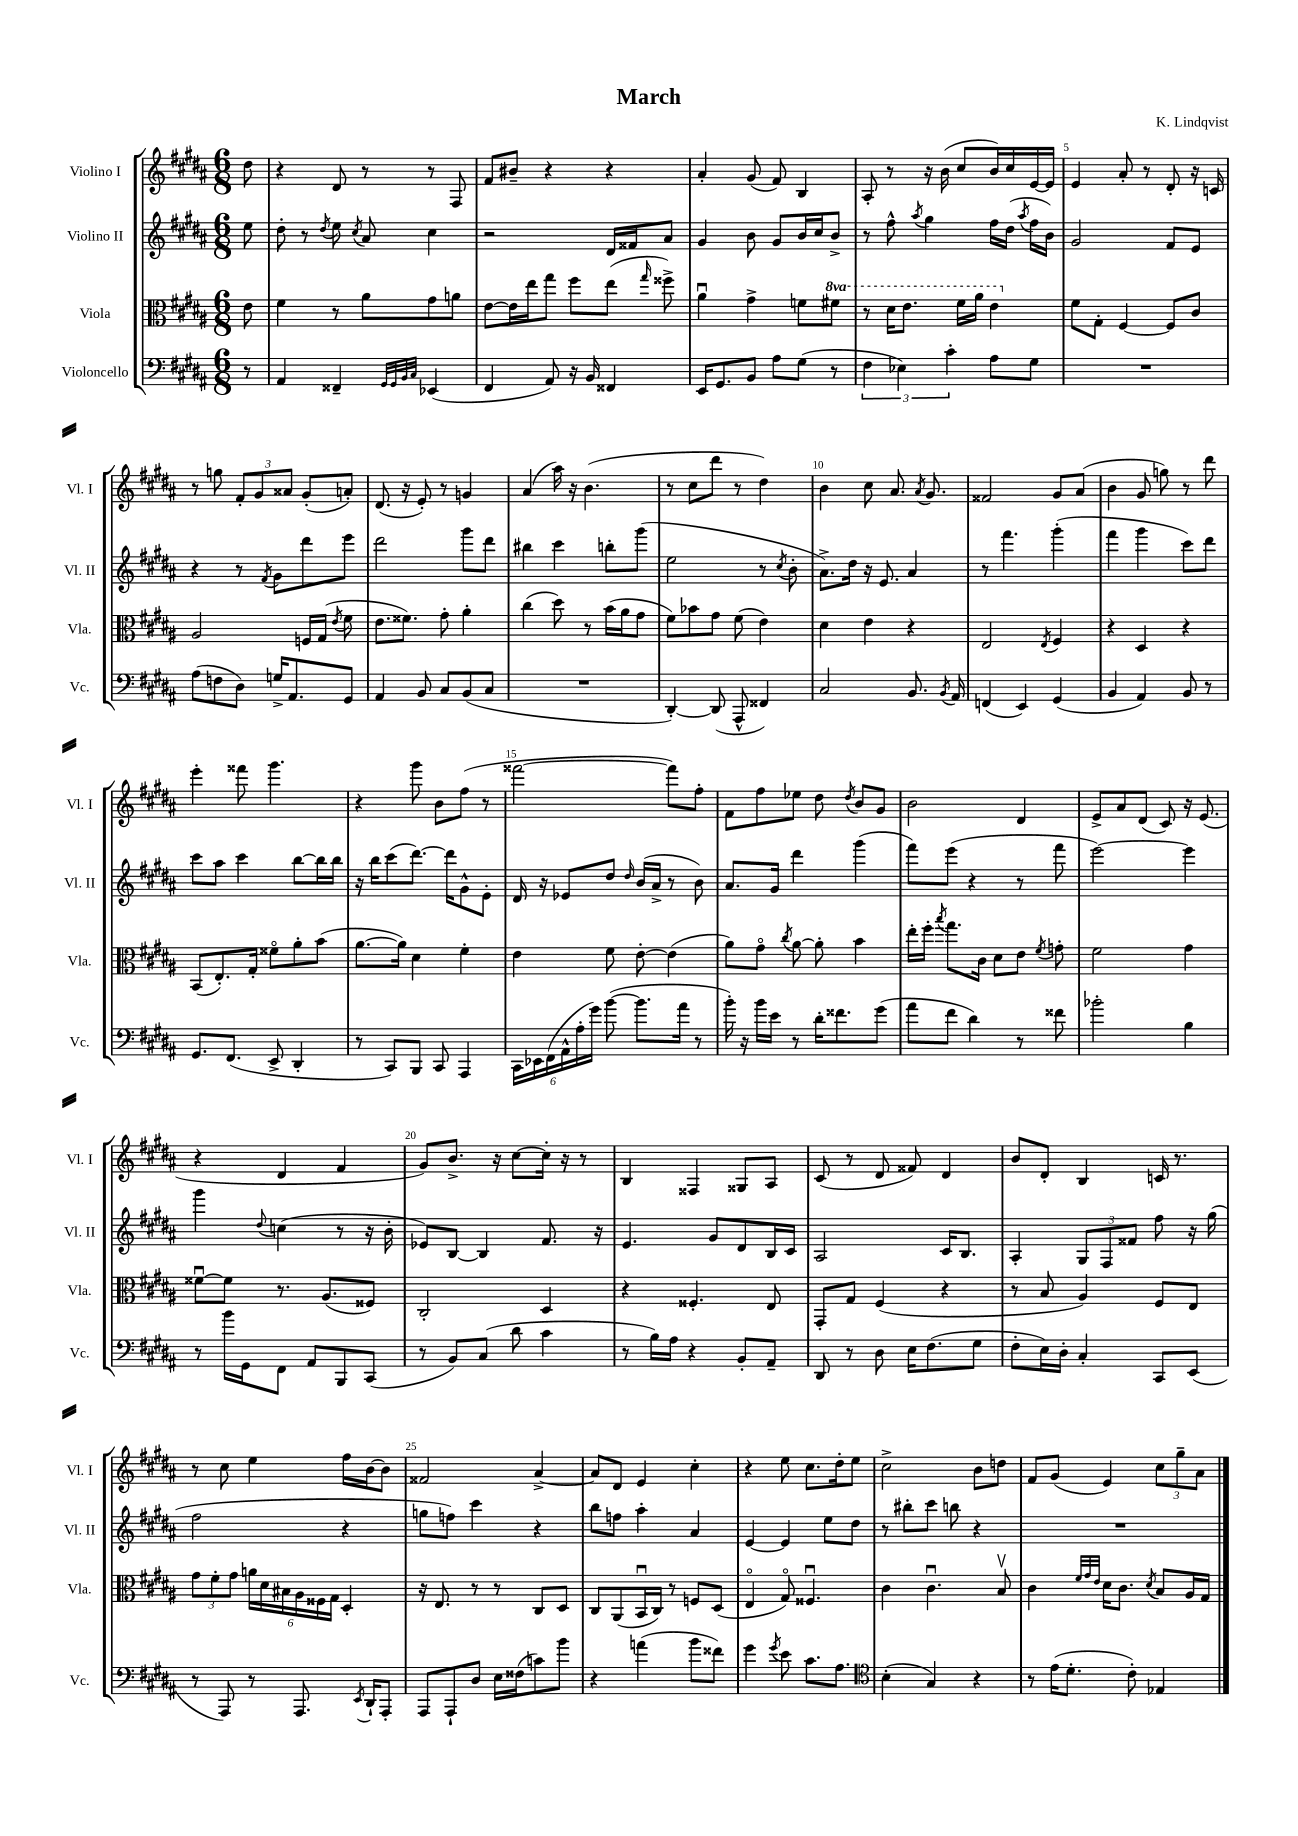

**kern	**kern	**kern	**kern
*staff4	*staff3	*staff2	*staff1
*clefF4	*clefC3	*clefG2	*clefG2
*k[f#c#g#d#a#]	*k[f#c#g#d#a#]	*k[f#c#g#d#a#]	*k[f#c#g#d#a#]
*M6/8	*M6/8	*M6/8	*M6/8
8r	8e	8ee	8dd#
=	=	=	=
4AA#	4f#	8dd#'	4r
.	.	8r	.
.	.	8qdd#	.
4FF##~	8r	8ee	8d#
.	.	8qcc#	.
.	8a#	8a#	8r
32qqGG#	.	.	.
32qqGG#	.	.	.
32qqBB	.	.	.
32qqC#	.	.	.
(4EE-	8g#	4cc#	8r
.	8a	.	8F#
=	=	=	=
4FF#	[8e	2r	8f#
.	16e]	.	8b#~
.	16ee	.	.
8AA#)	8gg#	.	4r
16r	8ff#	.	.
16BB	.	.	.
4FF##	(8ee	16d#	4r
.	.	16f##	.
.	16qqgg#	.	.
.	8ff##^)	8a#	.
=	=	=	=
16EE	4a#u	4g#	4a#'
8.GG#	.	.	.
8BB	4g#^	8b	(8g#
8A#	.	8g#	8f#)
(8G#	8f	16b	4B
.	.	16cc#	.
8r	8ff#	8b^	.
=	=	=	=
6F#	8r	8r	8A#'
.	16dd#	8ff#^^	8r
6E-)	.	.	.
.	8.ee	.	.
.	.	8qaa#	.
.	.	4gg#	16r
.	.	.	(16b
6c#'	.	.	.
.	16ff#	.	8cc#
.	16aa#	.	.
8A#	4ee	16ff#	16b)
.	.	(16dd#	16cc#
.	.	8qaa#	.
8G#	.	16ff#	[16e
.	.	16b)	16e]
=	=	=	=
2.r	8f#	2g#	4e
.	8G#'	.	.
.	[4F#	.	8a#'
.	.	.	8r
.	8F#]	8f#	8d#'
.	8c#	8e	16r
.	.	.	16c
=	=	=	=
(8A#	2A#	4r	8r
8F	.	.	8gg
8D#)	.	8r	12f#'
.	.	.	12g#
.	.	8qf#	.
16G^	.	8g#	.
.	.	.	12a##
8.AA#	.	.	.
.	16F	8ddd#	(8g#'
.	(16G#	.	.
.	8qe	.	.
8GG#	8f#	8eee	8a')
=	=	=	=
4AA#	8.e	2ddd#	(8.d#
.	8.f##)	.	16r
8BB	.	.	8e')
8C#	8g#'	.	8r
(8BB	4a#'	8ggg#	4g
8C#	.	8ddd#	.
=	=	=	=
2.r	(4cc#	4bb#	(4a#
.	8dd#)	4ccc#	16aa#)
.	.	.	16r
.	8r	.	(4.b
.	(16b	8bb'	.
.	16a#	.	.
.	8g#	(8ggg#	.
=	=	=	=
[4DD#')	8f#)	2ee	8r
.	8b-	.	8cc#
(8DD#]	8g#	.	8ddd#
8AAA#^^	(8f#	.	8r
4FF##)	4e)	8r	4dd#)
.	.	8qcc#	.
.	.	8b'	.
=	=	=	=
2C#	4d#	8.a#^)	4b
.	.	16dd#	.
.	4e	16r	8cc#
.	.	8.e	.
.	.	.	8.a#
8.BB	4r	4a#	.
.	.	.	8qa#
.	.	.	8.g#
8qBB	.	.	.
16AA#	.	.	.
=	=	=	=
(4FF	2E	8r	2f##
.	.	4.fff#	.
4EE)	.	.	.
.	8qE	.	.
(4GG#	4F#	(4ggg#'	8g#
.	.	.	(8a#
=	=	=	=
4BB	4r	4fff#	4b
4AA#)	4D#	4ggg#	8g#
.	.	.	8gg)
8BB	4r	8ccc#)	8r
8r	.	8ddd#	8ddd#
=	=	=	=
8.GG#	(8BB	8ccc#	4eee'
.	8.E')	8aa#	.
(8.FF#	.	.	.
.	.	4ccc#	8fff##
.	16G#'	.	.
8EE^	8f##o	.	4.ggg#
4DD#'	8a#'	[8bb	.
.	(8b	16bb]	.
.	.	16bb	.
=	=	=	=
8r	[8.a#	16r	4r
.	.	16bb	.
8CC#)	.	(8ccc#	.
.	16a#])	.	.
8BBB	4d#	[8.ddd#)	8ggg#
8CC#	.	.	8b
.	.	16ddd#]	.
4AAA#	4f#'	8g#^^	(8ff#
.	.	8e'	8r
=	=	=	=
24CC#	4e	16d#	[2fff##
24EE-	.	.	.
.	.	16r	.
(24FF#	.	.	.
24AA#^^	.	8e-	.
24A#'	.	.	.
24g#)	.	.	.
([8b	8f#	8dd#	.
.	.	16qqdd#	.
8.b]	[8e'	(16b	.
.	.	16a#^	.
.	(4e]	8r	8fff##])
16a#	.	.	.
8r	.	8b)	8ff#'
=	=	=	=
16b')	8a#)	8.a#	8f#
16r	.	.	.
16b	8g#o	.	8ff#
16e	.	16g#	.
.	8qcc#	.	.
8r	[8a#	4ddd#	8ee-
16d#'	8a#']	.	8dd#
8.f##	.	.	.
.	.	.	8qdd#
.	4b	(4ggg#	8b
(8g#	.	.	8g#
=	=	=	=
8a#	16ee'	8fff#)	2b
.	16ff#'	.	.
.	8qbb	.	.
8f#	8.gg#	(8eee	.
4d#)	.	4r	.
.	16c#	.	.
.	8d#	.	.
8r	8e	8r	4d#
.	8qf#	.	.
8f##	8g'	8fff#	.
=	=	=	=
2b-'	2f#	[2eee)	8e^
.	.	.	8a#
.	.	.	(8d#
.	.	.	8c#)
4B	4g#	4eee]	16r
.	.	.	(8.e
=	=	=	=
8r	[8f##u	4ggg#	4r
16b	8f##]	.	.
16GG#	.	.	.
.	.	8qqdd#	.
8FF#	8.r	(4cc	4d#
8AA#	.	.	.
.	(8.A#	.	.
8BBB	.	8r	4f#
(8CC#	8F##)	16r	.
.	.	16b'	.
=	=	=	=
8r	2C#'	8e-)	8g#)
8BB)	.	[8B	8.b^
(8C#	.	4B]	.
.	.	.	16r
8d#	.	.	[8cc#
4c#	4D#	8.f#	16cc#']
.	.	.	16r
.	.	.	8r
.	.	16r	.
=	=	=	=
8r	4r	4.e	4B
16B)	.	.	.
16A#	.	.	.
4r	4.F##'	.	4F##
.	.	8g#	.
8BB'	.	8d#	8G##
8AA#~	8E	16B	8A#
.	.	16c#	.
=	=	=	=
8DD#	8GG#'	2A#	(8c#
8r	8G#	.	8r
8D#	(4F#	.	8d#
16E	.	.	8f##)
(8.F#	.	.	.
.	4r	16c#	4d#
.	.	8.B	.
8G#	.	.	.
=	=	=	=
8F#'	8r	4A#'	8b
16E)	8B	.	8d#'
16D#'	.	.	.
4C#'	4A#)	12G#	4B
.	.	12F#	.
.	.	12f##	.
8CC#	8F#	8ff#	16c
.	.	.	8.r
(8EE	8E	16r	.
.	.	(16gg#	.
=	=	=	=
8r	12g#	2ff#	8r
.	12f#'	.	.
8AAA#)	.	.	8cc#
.	12g#	.	.
8r	24a	.	4ee
.	24d#	.	.
.	24B#	.	.
8.AAA#	24A#	.	.
.	24F##	.	.
.	24G#	.	.
.	4D#'	4r	16ff#
8qEE	.	.	.
16DD#`	.	.	[16b
8AAA#'	.	.	8b]
=	=	=	=
8AAA#	16r	8gg	2f##
.	8.E	.	.
8AAA#`	.	8ff)	.
8D#	8r	4ccc#	.
16E	8r	.	.
(16F##	.	.	.
8c)	8C#	4r	[4a#^
8b	8D#	.	.
=	=	=	=
4r	8C#	8bb	8a#]
.	(8AA#	8ff	8d#
(4a	16BBu	4aa#'	4e
.	16C#)	.	.
.	8r	.	.
8b	8F	4a#	4cc#'
8f##)	(8D#	.	.
=	=	=	=
4g#	4Eo	[4e	4r
8qg#	.	.	.
8e	8G#o)	4e]	8ee
8.c#	4.F##u	.	8.cc#
.	.	8ee	.
8.A#	.	.	16dd#'
.	.	8dd#	8ee
=	=	=	=
*clefC4	*	*	*
(4B'	4c#	8r	2cc#^
.	.	8bb#'	.
4G#)	4.c#u	8ccc#	.
.	.	8bb	.
4r	.	4r	8b
.	8Bv	.	8dd
=	=	=	=
8r	4c#	2.r	8f#
(16e	.	.	(8g#
8.d#'	.	.	.
.	32qqf#	.	.
.	32qqg#	.	.
.	32qqe	.	.
.	16d#	.	4e)
.	8.c#	.	.
8c#')	.	.	.
.	8qd#	.	.
4E-	8B	.	12cc#
.	.	.	12gg#~
.	16A#	.	.
.	.	.	12a#
.	16G#	.	.
==	==	==	==
*-	*-	*-	*-
